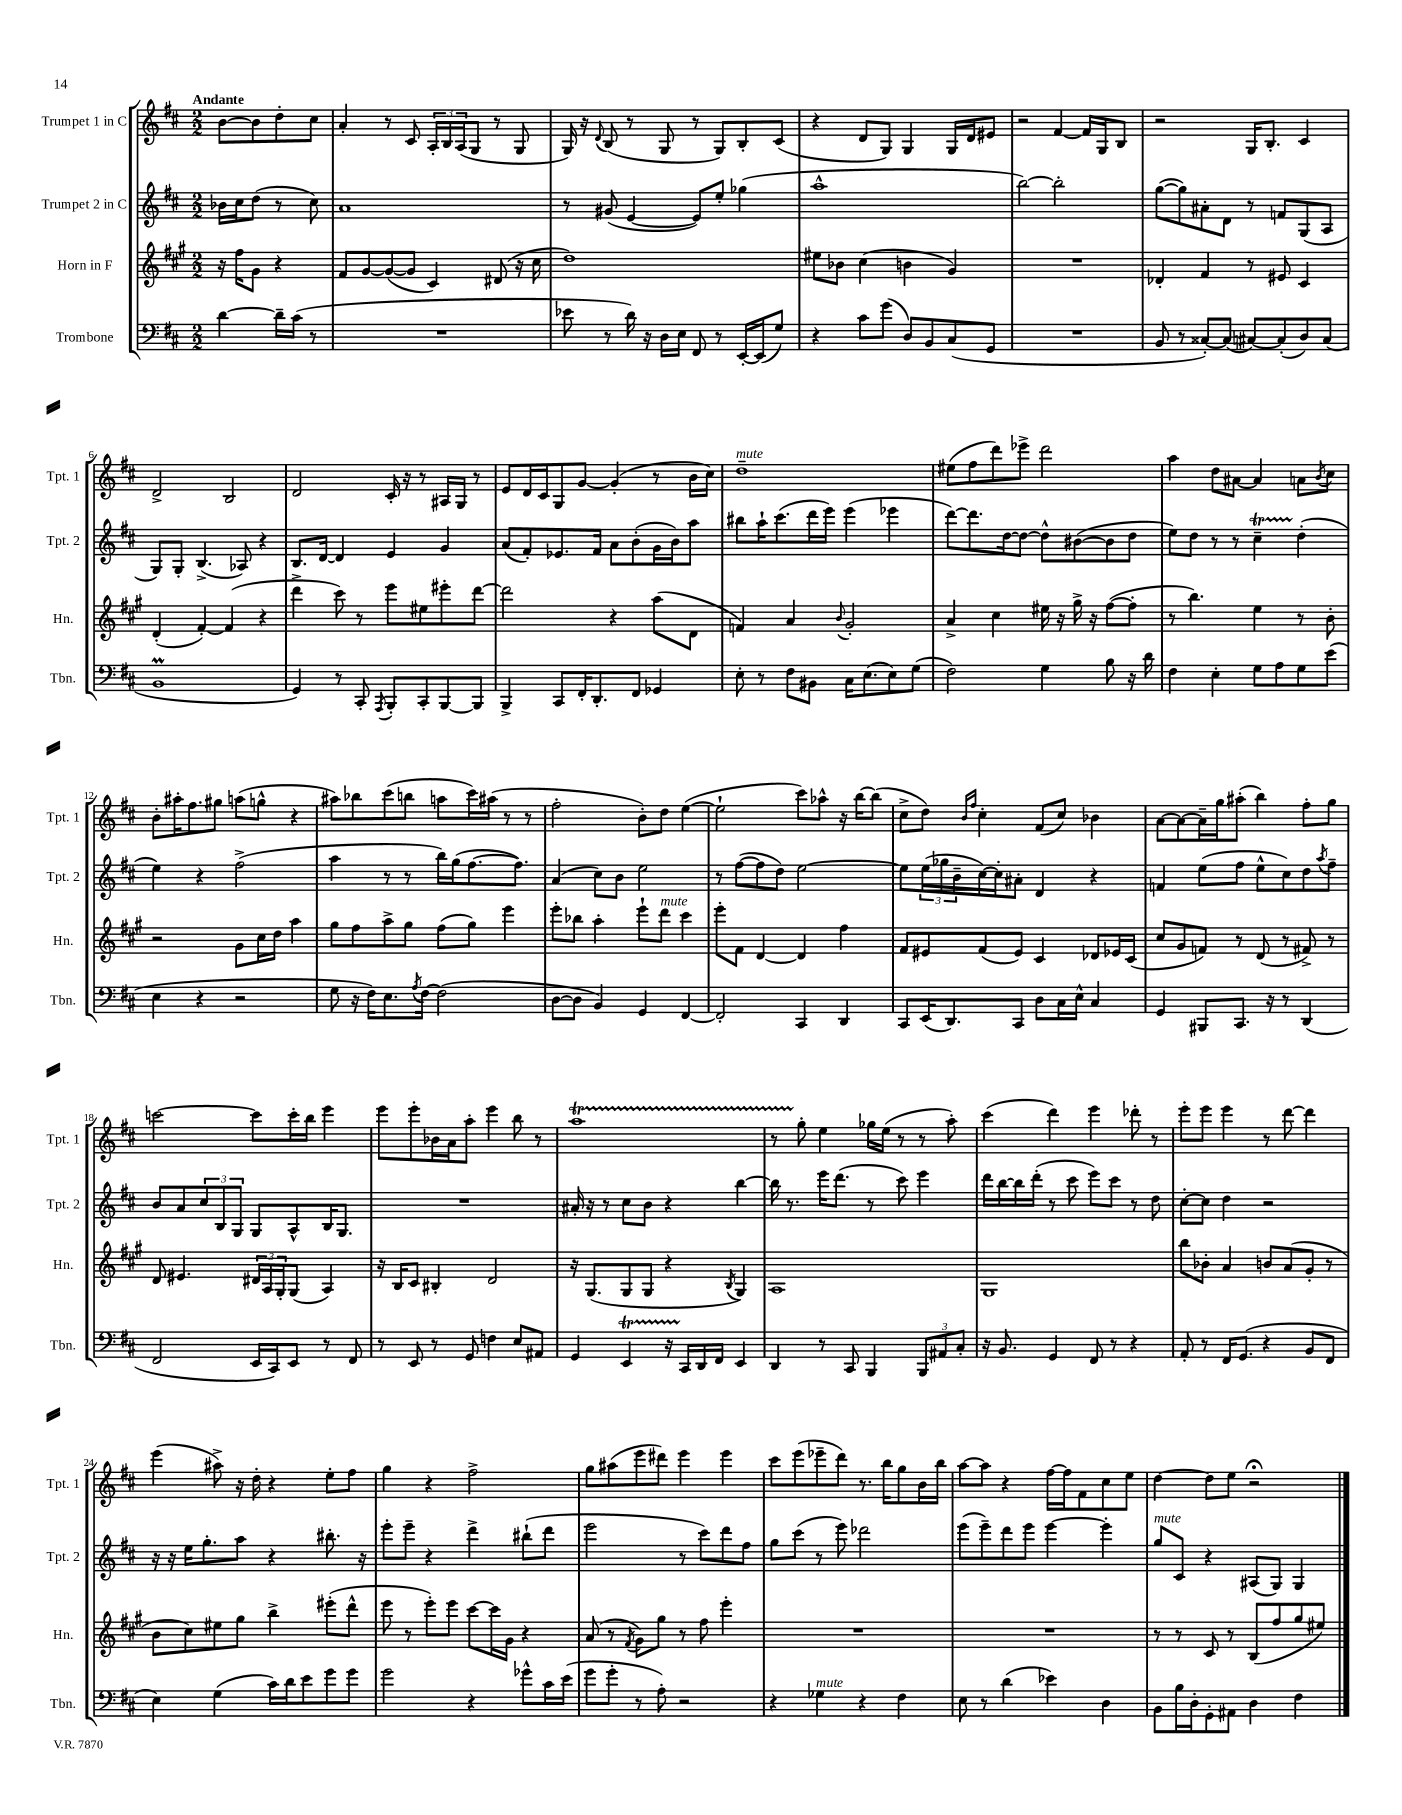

**kern	**kern	**kern	**kern
*part4	*part3	*part2	*part1
*staff4	*staff3	*staff2	*staff1
*I"Trombone	*I"Horn in F	*I"Trumpet 2 in C	*I"Trumpet 1 in C
*I'Tbn.	*I'Hn.	*I'Tpt. 2	*I'Tpt. 1
*clefF4	*clefG2	*clefG2	*clefG2
*k[f#c#]	*k[f#c#g#]	*k[f#c#]	*k[f#c#]
*M2/2	*M2/2	*M2/2	*M2/2
=	=	=	=
!	!	!	!LO:TX:a:B:t=Andante
[4d\	16r	16b-X\LL	[8b\L
.	16ff#\KL	16cc#\J	.
.	8g#\J	(8dd\J	8b\]
16d~\LL]	4r	8r	8dd'\
(16c#\JJ	.	.	.
8r	.	8cc#\)	8cc#\J
=1	=1	=1	=1
1r	8f#/L	1a	4a'/
.	[8g#/	.	.
.	(8g#/_	.	8r
.	8g#/J]	.	8c#/
.	4c#/)	.	24A'/LL
.	.	.	24B/
.	.	.	(24A/J
.	.	.	8G/J
.	(8d#X/	.	8r
.	16r	.	8G/
.	16cc#\	.	.
=2	=2	=2	=2
8e-X\	1dd)	8r	16G/)
.	.	.	16r
.	.	.	8qqd/
8r	.	(8g#X/	(8B/
16d\)	.	[4e/	8r
16r	.	.	.
16D\LL	.	.	8G/
16E\JJ	.	.	.
8FF#/	.	8e/L])	8r
8r	.	8ee'/J	8G/L)
[16EE'/LL	.	(4gg-X\	8B'/
(16EE/J]	.	.	.
8G/J)	.	.	(8c#/J
=3	=3	=3	=3
4r	8ee#X\L	1aa^^	4r
.	8b-X\J	.	.
8c#\L	(4cc#\	.	8d/L
(8g\J	.	.	8G/J)
8D/L)	4bn\	.	4G/
8BB/	.	.	.
(8C#/	4g#/)	.	16G/LL
.	.	.	16d/J
8GG/J	.	.	8e#X/J
=4	=4	=4	=4
1r	1r	[2bb\)	2r
.	.	2bb'\]	[4f#/
.	.	.	16f#/LL]
.	.	.	16G/J
.	.	.	8B/J
=5	=5	=5	=5
8BB/	4d-X'/	([8gg\L	2r
8r	.	8gg\])	.
[8C##X'/L)	4f#/	8a#X'\	.
(8C##/J]	.	8d\J	.
[8C#X/L)	8r	8r	16G/KL
.	.	.	8.B'/J
(8C#'/]	8e#X/	8fn/L	.
8D/)	4c#/	(8G/	4c#/
(8C#/J	.	8A/J	.
!!LO:LB:g=z
=6	=6	=6	=6
1BBM	(4d'/	8G/L)	2d^/
.	.	8G'/J	.
.	[4f#'/)	(4.B^/	.
.	(4f#/]	.	2B/
.	.	8A-X/)	.
.	4r	4r	.
=7	=7	=7	=7
4GG/)	4ddd^\	8.B/L	2d/
.	.	[16d/Jk	.
8r	8ccc#\)	4d/]	.
8CC#'/	8r	.	.
8qAAA/	.	.	.
8BBB'/L	8eee\L	4e/	16c#'/
.	.	.	16r
8CC#'/	8ee#X\	.	8r
[8BBB/	8eee#X'\	4g/	16A#X/LL
.	.	.	16G/JJ
8BBB/J]	[8ddd\J	.	8r
=8	=8	=8	=8
4BBB^/	2ddd\]	(8a/L	8e/L
.	.	8f#'/)	16d/L
.	.	.	16c#/J
8CC#/L	.	8.e-X/	8G/
16FF#'/K	.	.	[8g/J
8.DD'/	.	16f#/Jk	.
.	4r	8a\L	(4g'/]
8FF#/J	.	(8b'\	.
4GG-X/	(8aa\L	16g\L	8r
.	.	16b\J)	.
.	8d\J	8aa\J	16b\LL
.	.	.	16cc#\JJ)
=9	=9	=9	=9
!	!	!	!LO:TX:a:i:t=mute
8E'\	4fn/)	8bb#X\L	1dd~
8r	.	16aa`\K	.
.	.	(8.ccc#\	.
8F#\L	4a/	.	.
8BB#X\J	.	16ddd\L	.
.	.	16eee\JJ)	.
.	8qqb/	.	.
16C#\KL	2g#'/	(4eee\	.
(8.E\	.	.	.
8E\)	.	4eee-X\	.
(8G\J	.	.	.
=10	=10	=10	=10
2F#\)	4a^/	[8ddd\L)	(8ee#X\L
.	.	8.ddd\]	8ff#\
.	4cc#\	.	8ddd\)
.	.	[16dd\k	.
.	.	8dd\J_	8eee-X^\J
4G\	16ee#X\	8dd^^\L]	2ddd\
.	16r	.	.
.	16gg#^\	([8b#X\	.
.	16r	.	.
8B\	([8ff#\L	8b#\]	.
16r	8ff#'\J]	8dd\J	.
16d\	.	.	.
=11	=11	=11	=11
4F#\	8r	8ee\L)	4aa\
.	4.bb\)	8dd\J	.
4E'\	.	8r	8dd\L
.	.	8r	[8a#X\J
8G\L	4ee\	4cc#t~\	4a#/]
8A\	.	.	.
8G\	8r	(4dd'\	8an\L
.	.	.	8qb/
(8e\J	8b'\	.	8cc#\J
!!LO:LB:g=z
=12	=12	=12	=12
4E\	2r	4ee\)	8b'\L
.	.	.	16aa#X'\K
.	.	.	8.ff#\
4r	.	4r	.
.	.	.	8gg#X\J
2r	8g#\L	(2ff#^\	(8aan\L
.	16cc#\L	.	8ggn^^\J
.	16dd\JJ	.	.
.	4aa\	.	4r
=13	=13	=13	=13
8G\	8gg#\L	4aa\	8aa#X\L)
16r	8ff#\	.	8bb-X\
16F#\KL)	.	.	.
8.E\	8aa^\	8r	(8ccc#\
.	8gg#\J	8r	8bbn\J
8qA/	.	.	.
[16F#\Jk	.	.	.
(2F#\]	(8ff#\L	16bb\LL)	8aan\L
.	.	(16gg\J	.
.	8gg#\J)	[8.ff#\	16ccc#\L)
.	.	.	(16aa#X\JJ
.	4eee\	.	8r
.	.	8.ff#\J])	.
.	.	.	8r
=14	=14	=14	=14
[8D\L	8eee'\L	(4a/	2ff#'\
8D\J]	8bb-X\J	.	.
4BB/)	4aa'\	8cc#\L)	.
.	.	8b\J	.
4GG/	8eee`\L	2ee\	8b'\L)
!	!LO:TX:a:i:t=mute	!	!
.	8ddd\J	.	8dd\J
[4FF#/	4ccc#\	.	([4ee\
=15	=15	=15	=15
2FF#'/]	8eee'\L	8r	2ee`\]
.	8f#\J	([8ff#\L	.
.	[4d/	8ff#\]	.
.	.	8dd\J)	.
4CC#/	4d/]	[2ee\	8ccc#\L)
.	.	.	8aa-X^^\J
4DD/	4ff#\	.	16r
.	.	.	[16bb\KL
.	.	.	(8bb\J]
=16	=16	=16	=16
8CC#/L	8f#/L	8ee\L]	8cc#^\L
(16EE/K	8e#X/	(24ee\L	8dd\J)
.	.	24gg-X\	.
8.DD/)	.	.	.
.	.	24b~\	.
.	.	.	16qqb/LL
.	.	.	16qqff#/JJ
.	(8f#/	[16cc#\)	4cc#'\
.	.	16cc#'\J]	.
8CC#/J	8e#/J)	8a#X'\J	.
8D\L	4c#/	4d/	(8f#/L
16C#\L	.	.	8cc#/J)
16E^^\JJ	.	.	.
4C#/	8d-X/L	4r	4b-X\
.	16e-X/L	.	.
.	(16c#/JJ	.	.
=17	=17	=17	=17
4GG/	8cc#/L	4fn/	[8a\L
.	8g#/	.	8a\_
8BBB#X/L	8fn/J)	(8ee\L	16a~\L]
.	.	.	16gg\J
8.CC#/J	8r	8ff#\J	(8aa#X'\J
.	(8d/	8ee^^\L	4bb\)
16r	.	.	.
8r	8r	8cc#\)	.
(4DD/	8f#X^/)	8dd\	8ff#'\L
.	.	8qaa/	.
.	8r	8ff#~\J	8gg\J
!!LO:LB:g=z
=18	=18	=18	=18
2FF#/	8d/	8b/L	[2cccn\
.	4.e#X/	8a/	.
.	.	12cc#/	.
.	.	12B/	.
.	.	12G/J	.
16EE/LL	24d#X/LL	8G/L	8ccc\L]
.	24A/	.	.
16CC#/J)	.	.	.
.	24G#'/J	.	.
8EE/J	(8G#/J	8A^^/	16ccc'\L
.	.	.	16bb\JJ
8r	4A/)	16B/K	4eee\
.	.	8.G/J	.
8FF#/	.	.	.
=19	=19	=19	=19
8r	16r	1r	8eee\L
.	16B/KL	.	.
8EE/	8c#/J	.	8eee'\
8r	4B#X'/	.	16b-X\L
.	.	.	16a\J
8GG/	.	.	8aa'\J
4Fn\	2d/	.	4eee\
8E/L	.	.	8bb\
8AA#X/J	.	.	8r
=20	=20	=20	=20
4GG/	16r	16a#X'/	1aaT
.	(8.G#/L	16r	.
.	.	8r	.
4EET/	8G#/	8cc#\L	.
.	8G#/J	8b\J	.
16r	4r	4r	.
16CC#/LL	.	.	.
16DD/	.	.	.
16FF#/JJ	.	.	.
.	8qB/	.	.
4EE/	4G#/)	[4bb\	.
=21	=21	=21	=21
4DD/	1A	16bb\]	8r
.	.	8.r	.
.	.	.	8gg'\
8r	.	16eee\KL	4ee\
.	.	(8.ddd\J	.
8CC#/	.	.	.
4BBB/	.	8r	16gg-X\LL
.	.	.	(16ee\JJ
.	.	8ccc#\)	8r
12BBB/L	.	4eee\	8r
12AA#X/	.	.	.
.	.	.	8aa'\)
12C#'/J	.	.	.
=22	=22	=22	=22
16r	1G#	16ddd\LL	(4ccc#\
8.BB/	.	[16bb\	.
.	.	16bb\]	.
.	.	(16ddd'\JJ	.
4GG/	.	8r	4ddd\)
.	.	8ccc#\	.
8FF#/	.	8eee\L)	4eee\
8r	.	8ccc#\J	.
4r	.	8r	8ddd-X'\
.	.	8dd\	8r
=23	=23	=23	=23
8AA'/	8bb\L	[8cc#'\L	8eee'\L
8r	8b-X'\J	8cc#\J]	8eee\J
16FF#/KL	4a/	4dd\	4eee\
(8.GG/J	.	.	.
4r	8bn/L	2r	8r
.	(8a/	.	[8ddd\
8BB/L	8g#'/J	.	4ddd\]
8FF#/J	8r	.	.
!!LO:LB:g=z
=24	=24	=24	=24
4E\)	8b\L	16r	(4eee\
.	.	16r	.
.	8cc#\)	16ee\KL	.
.	.	8.gg'\	.
(4G\	8ee#X\	.	8aa#X^\)
.	8gg#\J	8aa\J	16r
.	.	.	16dd'\
16c#\LL)	4bb^\	4r	4r
16d\J	.	.	.
8e\	.	.	.
8g\	(8eee#X'\L	8.bb#X'\	8ee'\L
8g\J	8ddd^^\J	.	8ff#\J
.	.	16r	.
=25	=25	=25	=25
2g\	8eee\	8eee'\L	4gg\
.	8r	8eee~\J	.
.	8eee'\L)	4r	4r
.	8eee\J	.	.
4r	[8ccc#\L	4ddd^\	2ff#^\
.	16ccc#\L]	.	.
.	16g#\JJ	.	.
8g-X^^\L	4r	(8bb#X`\L	.
16c#\L	.	8ddd\J	.
(16e\JJ	.	.	.
=26	=26	=26	=26
8g\L	(8a/	2eee\	8gg\L
8g'\J	8r	.	(8aa#X\
.	8qf#/	.	.
8r	8g#\L)	.	8eee\
8A'\)	8gg#\J	.	8ddd#X\J)
2r	8r	8r	4eee\
.	8ff#\	8ccc#\L)	.
.	4eee'\	8ddd\	4eee\
.	.	8ff#\J	.
=27	=27	=27	=27
4r	1r	8gg\L	8ccc#\L
.	.	(8ccc#\J	(8eee\
!LO:TX:a:i:t=mute	!	!	!
4G-X\	.	8r	8eee-X~\
.	.	8eee\)	8ddd\J)
4r	.	2ddd-X\	8.r
.	.	.	16bb\KL
4F#\	.	.	8gg\
.	.	.	16b\L
.	.	.	16bb\JJ
=28	=28	=28	=28
8E\	1r	(8eee\L	[8aa\L
8r	.	8eee~\)	8aa\J]
(4d\	.	8ddd\	4r
.	.	8eee\J	.
4e-X\)	.	[4eee\	[16ff#\LL
.	.	.	16ff#\J]
.	.	.	8f#\
4D\	.	4eee'\]	8cc#\
.	.	.	8ee\J
=29	=29	=29	=29
!	!	!LO:TX:a:i:t=mute	!
8BB\L	8r	8gg/L	[4dd\
16B\L	8r	8c#/J	.
16D'\J	.	.	.
8GG'\	8c#/	4r	8dd\L]
8AA#X\J	8r	.	8ee\J
4D\	(8B/L	(8A#X/L	2r;<
.	8ff#/	8G/J)	.
4F#\	8gg#/	4G/	.
.	8ee#X/J)	.	.
==	==	==	==
*-	*-	*-	*-
